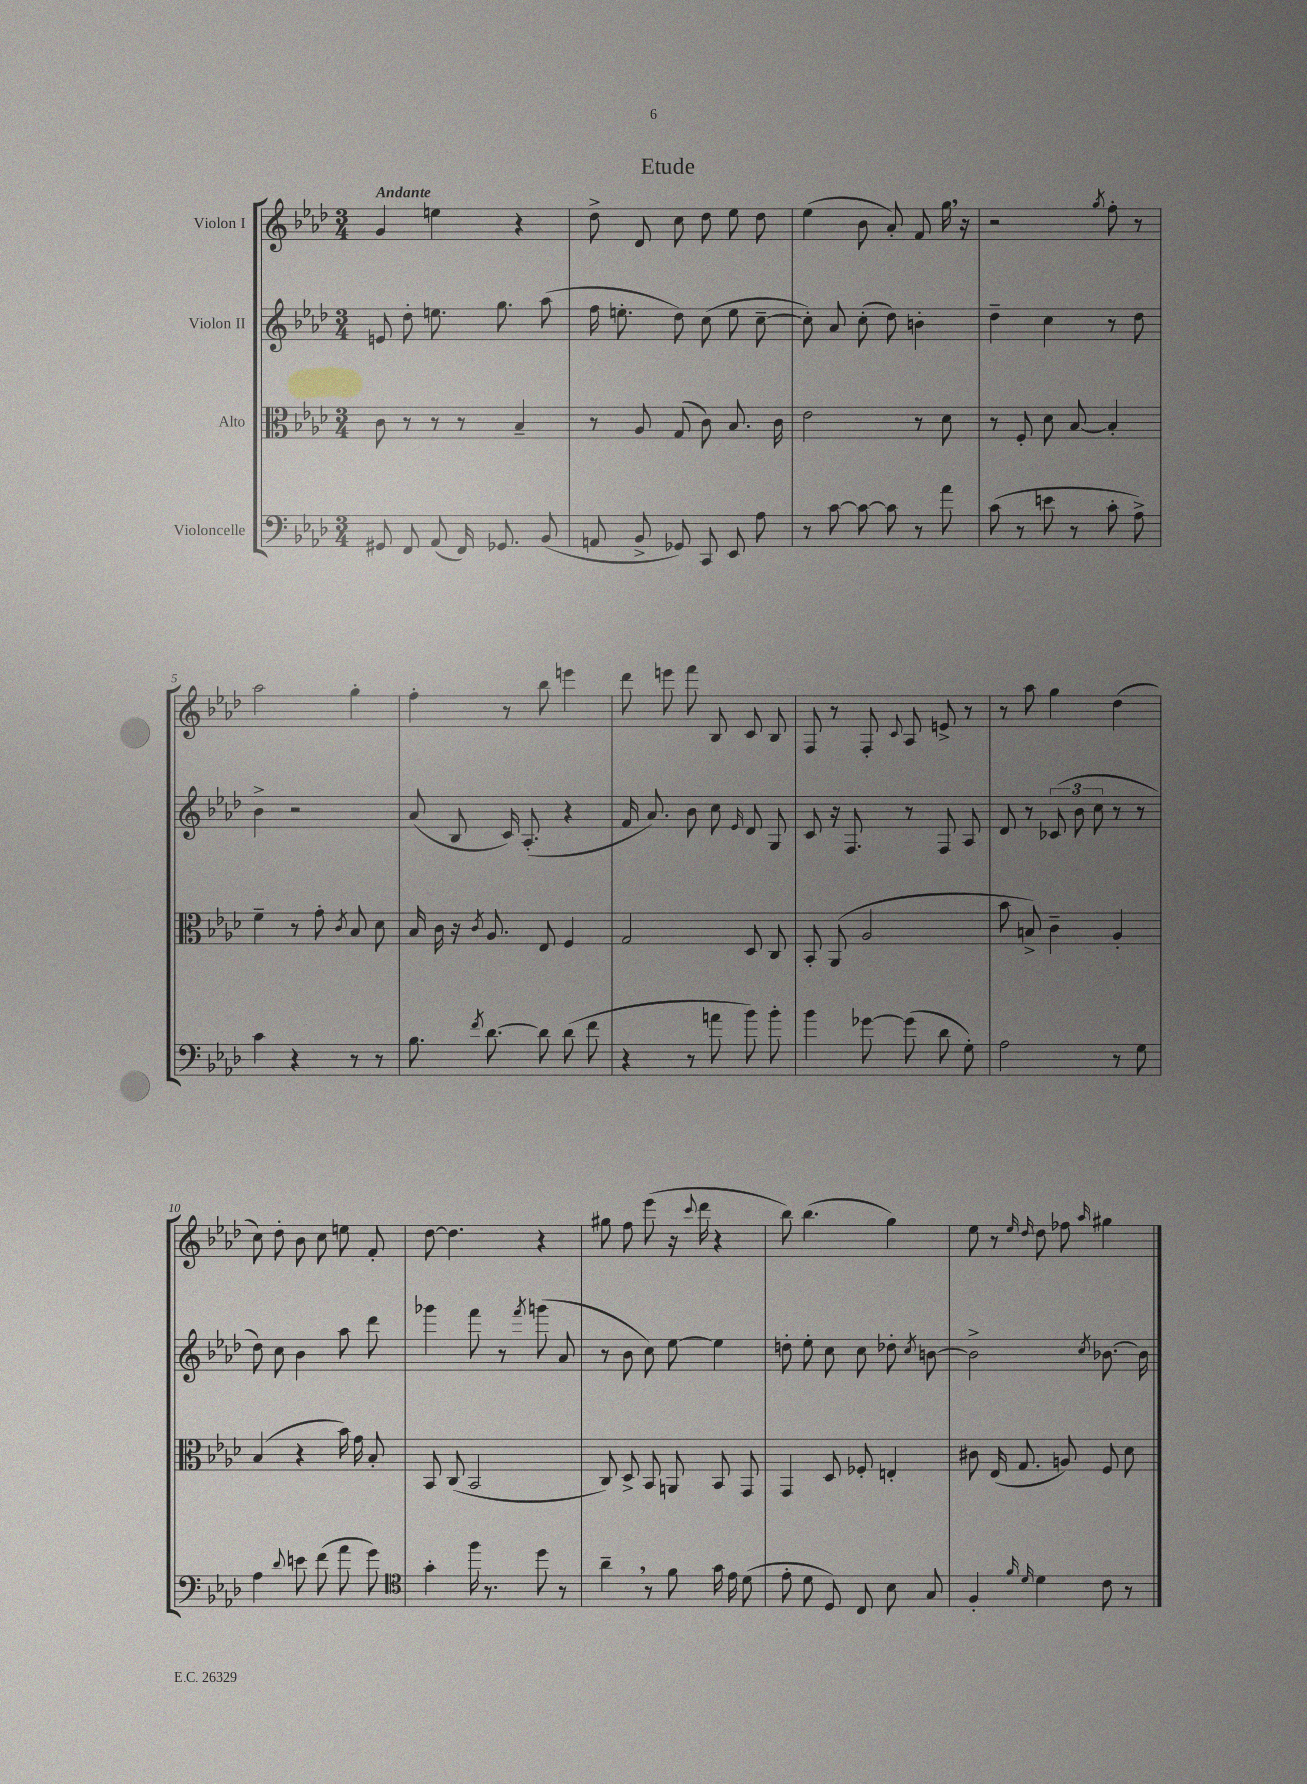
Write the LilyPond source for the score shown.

\header { title = "Etude" }
<<
\new StaffGroup <<
\new Staff = "s0" \with { instrumentName = "Violon I" } {
    \clef treble \key aes \major \numericTimeSignature \time 3/4 \tempo "Andante"
    \autoBeamOff g'4 e''4 r4 |
    des''8-> des'8 c''8 des''8 ees''8 des''8 |
    ees''4( bes'8 aes'8-.) f'8 g''16 \breathe r16 |
    r2 \acciaccatura { g''8 } f''8-. r8 |
    aes''2 g''4-. |
    f''4-. r8 bes''8 e'''4 |
    des'''8 e'''8 f'''8 bes8 c'8 bes8 |
    f8 r8 f8-. \appoggiatura { c'8 } aes8 e'8-> r8 |
    r8 aes''8 g''4 des''4( |
    c''8) des''8-. bes'8 c''8 e''8 f'8-. |
    des''8~ des''4. r4 |
    gis''8 f''8 ees'''8( r16 \appoggiatura { c'''8 } des'''16 r4 |
    bes''8) bes''4.( g''4) |
    ees''8 r8 \grace { ees''16 des''16 } des''8 fes''8 \grace { aes''16 } gis''4 \bar "|." |
}
\new Staff = "s1" \with { instrumentName = "Violon II" } {
    \clef treble \key aes \major \numericTimeSignature \time 3/4
    \autoBeamOff e'8 des''8-. e''8. g''8. aes''8( |
    f''16 e''8.-. des''8) c''8( e''8 c''8~-- |
    c''8-.) aes'8 c''8-.( des''8) b'4-. |
    des''4-- c''4 r8 des''8 |
    bes'4-> r2 |
    aes'8( bes8 c'16) aes8.-.( r4 |
    f'16 aes'8.) bes'8 c''8 \grace { ees'16 } des'8 g8 |
    c'8 r16 f8. r8 f8 aes8 |
    des'8 r8 \tuplet 3/2 { ces'8( bes'8 c''8 } r8 r8 |
    des''8) c''8 bes'4 aes''8 des'''8 |
    ges'''4 f'''8 r8 \acciaccatura { f'''8 } g'''8( aes'8 |
    r8 bes'8 c''8) ees''8~ ees''4 |
    d''8-. ees''8-. c''8 c''8 des''8-. \acciaccatura { c''8 } b'8~ |
    b'2-> \acciaccatura { c''8 } bes'8.~ bes'16 \bar "|." |
}
\new Staff = "s2" \with { instrumentName = "Alto" } {
    \clef alto \key aes \major \numericTimeSignature \time 3/4
    \autoBeamOff c'8 r8 r8 r8 bes4-- |
    r8 aes8 g8( c'8) bes8. c'16 |
    ees'2 r8 des'8 |
    r8 f8-. des'8 bes8~ bes4-. |
    f'4-- r8 g'8-. \acciaccatura { c'8 } bes8 des'8 |
    bes16 c'16 r16 \acciaccatura { c'8 } aes8. ees8 f4 |
    g2 des8 c8 |
    bes,8-. aes,8( aes2 |
    bes'8 b8->) c'4-- aes4-. |
    bes4( r4 bes'16) g'16 bes8-. |
    bes,8 c8( bes,2 |
    c8) des8-> bes,8 a,8 bes,8 g,8 |
    g,4 des8 fes8-. e4-. |
    cis'8 ees16( g8. a8) f8 des'8 \bar "|." |
}
\new Staff = "s3" \with { instrumentName = "Violoncelle" } {
    \clef bass \key aes \major \numericTimeSignature \time 3/4
    \autoBeamOff gis,8 f,8 aes,8( f,16) ges,8. bes,8( |
    a,8 bes,8-> ges,8) c,8 ees,8 aes8 |
    r8 c'8~ c'8~ c'8 r8 aes'8 |
    c'8( r8 e'8 r8 c'8-. aes8->) |
    c'4 r4 r8 r8 |
    bes8. \acciaccatura { f'8 } des'8.~ des'8 des'8( f'8 |
    r4 r8 a'8 bes'8) bes'8-. |
    bes'4 ges'8~ ges'8( des'8 g8-.) |
    aes2 r8 g8 |
    aes4 \appoggiatura { des'8 } e'8 f'8( aes'8 g'8) |
    \clef tenor g'4-. f''16 r8. des''8 r8 |
    aes'4-- \breathe r8 f'8 g'16 ees'16 des'8( |
    ees'8-. des'8 des8) c8 bes8 g8 |
    f4-. \grace { f'16 des'16 } des'4 c'8 r8 \bar "|." |
}
>>
>>
